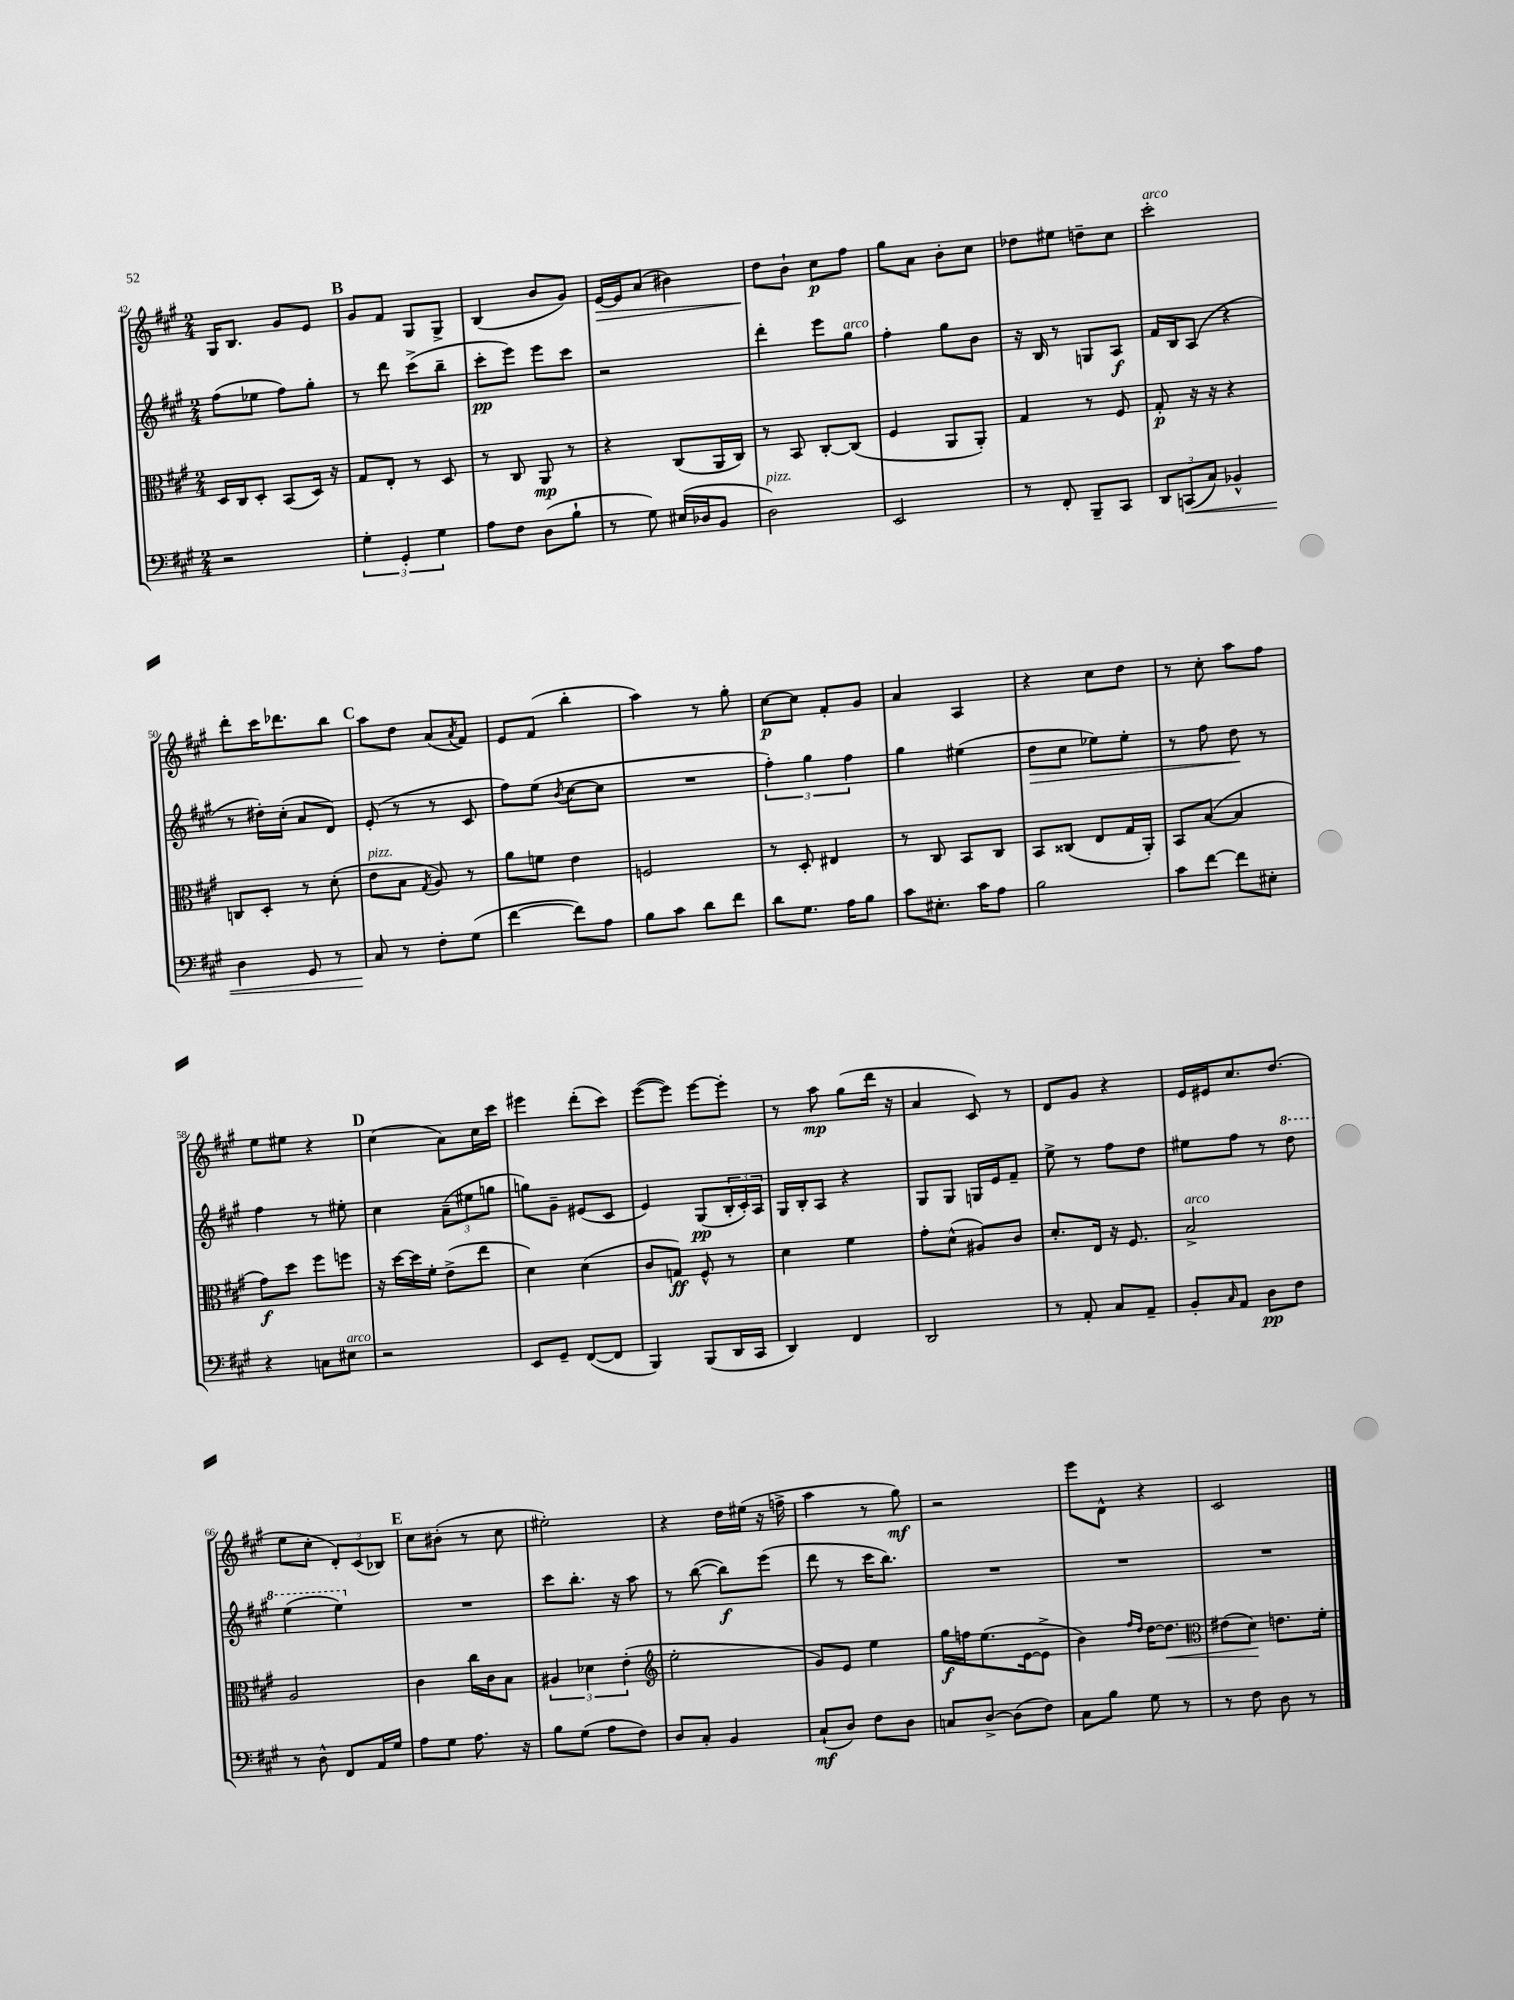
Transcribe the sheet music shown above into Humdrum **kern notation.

**kern	**kern	**kern	**kern
*staff4	*staff3	*staff2	*staff1
*clefF4	*clefC3	*clefG2	*clefG2
*k[f#c#g#]	*k[f#c#g#]	*k[f#c#g#]	*k[f#c#g#]
*M2/4	*M2/4	*M2/4	*M2/4
2r	16D/LL	(8ff#\L	16G#/LK
.	16C#/J	.	8.B/J
.	8D'/J	8ee-\J	.
.	(8BB/L	8ff#\L)	8g#/L
.	16D/Jk)	8gg#'\J	8e/J
.	16r	.	.
=	=	=	=
6G#'\	8G#/L	8r	8g#/L
.	8E'/J	8ddd\	8f#/J
6GG#'/	.	.	.
.	8r	(8ccc#^\L	8G#/L
6G#\	.	.	.
.	8D/	8bb~\J	8G#^/J
=	=	=	=
8A\L	8r	8ccc#'\L	(4B/
8F#\J	8C#/	8eee\J)	.
(8D\L	8AA/	8eee\L	8b/L
8B`\J	8r	8ccc#\J	8g#/J)
=	=	=	=
8r	4r	2r	[16e/LL
.	.	.	16e/]J
8G#\)	.	.	(8a/J
(16E#/LL	(8C#/L	.	4b#\)
16D-/J	.	.	.
8BB/J	16AA/L	.	.
.	16C#/JJ)	.	.
=	=	=	=
2D\)	8r	4ddd'\	8dd\L
.	8BB/	.	8b`\J
.	[8C#'/L	8eee\L	8cc#\L
.	(8C#/]J	8gg#\J	8ff#\J
=	=	=	=
2EE/	4F#/	4ff#'\	8gg#\L
.	.	.	8a\J
.	8AA/L	8gg#\L	8b'\L
.	8AA'/J)	8b\J	8cc#\J
=	=	=	=
8r	4G#/	16r	8dd-\L
.	.	16B/	.
8FF#'/	.	8r	8ee#\J
8BBB~/L	8r	8G/L	8dd~\L
8CC#/J	8F#/	8A/J	8cc#\J
=	=	=	=
12DD/L	8G#'/	16f#/LL	2ccc#'\
.	.	16B/J	.
(12CC/	.	.	.
.	16r	(8A/J	.
12C#/J)	.	.	.
.	16r	.	.
4BB-^^/	4r	4r	.
=	=	=	=
4D\	8C/L	8r	8ddd'\L
.	8D'/J	16dd#'\LL)	16ccc#\K
.	.	(16cc#'\JJ	8.ddd-\
8GG#/	8r	8a/L	.
8r	(8d'\	8d/J)	8bb\J
=	=	=	=
8C#/	8e\L	(8e'/	8aa\L
8r	8B\J	8r	8dd\J
.	8qG#/	.	.
8F#'\L	8A/)	8r	(8a/L
.	.	.	8qa/
(8G#\J	8r	8c#/	8f#/J)
=	=	=	=
[4f#\	8a\L	8ff#\L)	8e/L
.	8f\J	(8ee\J	(8f#/J
.	.	8qb/	.
8f#\]L)	4e\	[8cc#\L	4bb'\
8A\J	.	8cc#\]J	.
=	=	=	=
8B\L	2F/	2r	4aa\)
8c#\J	.	.	.
8d\L	.	.	8r
8f#\J	.	.	8gg#'\
=	=	=	=
8d\L	8r	6ff#'\)	[8cc#\L
8.G#\J	8D'/	.	8cc#\]J
.	.	6gg#\	.
.	4E#/	.	8f#'/L
16A\LK	.	.	.
.	.	6ff#\	.
8B\J	.	.	8g#/J
=	=	=	=
8c#\L	8r	4gg#\	4a/
8.E#'\J	8C#/	.	.
.	8BB/L	(4ee#\	4A/
16c#\LK	.	.	.
8A\J	8C#/J	.	.
=	=	=	=
2B\	8BB/L	8dd\L	4r
.	(8C##/J	8cc#\J	.
.	8E/L	8ee-\L)	8cc#\L
.	16G#/L	8ee-'\J	8dd\J
.	16AA'/JJ)	.	.
=	=	=	=
8c#\L	8BB/L	8r	8r
[8f#\J	([8B/J	8ff#\	8cc#'\
8f#\]L	4B/]	8dd\	8aa\L
8E#'\J	.	8r	8ff#\J
=	=	=	=
4r	8g#\L)	4ff#\	8ee\L
.	8dd\J	.	8ee#\J
8C\L	8ff#\L	8r	4r
8E#\J	8ff\J	8ee#'\	.
=	=	=	=
2r	16r	4cc#\	(4cc#\
.	[16dd\LL	.	.
.	16dd\]	.	.
.	16f#'\JJ	.	.
.	(8e^\L	(12a~\L	8a\L)
.	.	12ee#\	.
.	8ee\J	.	16cc#\L
.	.	12gg\J	.
.	.	.	16ccc#\JJ
=	=	=	=
8EE/L	4d\)	8gg\L)	4eee#\
8GG#~/J	.	8g#~\J	.
([8FF#/L	(4d\	(8e#/L	(8ddd'\L
8FF#/]J	.	8c#/J	8ccc#\J)
=	=	=	=
4BBB/)	8c#/L	4e/)	([8eee\L
.	8G/J)	.	8eee\]J)
(8BBB/L	8F#^^/	(8G#/L	[8eee\L
16DD/L	8r	24B'/L	8eee'\]J
.	.	24c#'/)	.
16CC#/JJ	.	.	.
.	.	24A/JJ	.
=	=	=	=
4DD/)	4d\	16G#/LL	8r
.	.	16B'/J	.
.	.	8A/J	8aa\
4FF#/	4f#\	4r	(8gg#\L
.	.	.	16ddd\Jk
.	.	.	16r
=	=	=	=
2DD/	8g#'\L	8G#/L	4a/
.	(8d^^\J	8G#/J	.
.	8A#/L)	16G/LL	8c#/)
.	.	16e/J	.
.	8c#/J	8f#~/J	8r
=	=	=	=
8r	8.d'/L	8ee^\	8d/L
8AA'/	.	8r	8g#/J
.	16E/Jk	.	.
8C#/L	16r	8ff#\L	4r
.	8.F#/	.	.
8AA~/J	.	8dd\J	.
=	=	=	=
8BB'/L	2B^/	8ee#\L	16e/LL
.	.	.	16e#/J
16qqC#/	.	.	.
8AA/J	.	8ff#\J	8.cc#/
8D\L	.	8r	.
.	.	.	(8.dd/J
8F#\J	.	8ddd\	.
=	=	=	=
8r	2A/	(4eee\	8ee\L
8D^^\	.	.	8cc#'\J
8FF#/L	.	4eee\)	12d'/L)
.	.	.	(12c#/
16AA/L	.	.	.
.	.	.	12B-/J)
16G#/JJ	.	.	.
=	=	=	=
8A\L	4c#\	2r	8cc#\L
8G#\J	.	.	(8b#'\J
8.A\	16cc#\LL	.	8r
.	16c#\J	.	.
.	8B\J	.	8cc#\
16r	.	.	.
=	=	=	=
8B\L	6A#/	8ccc#\L	2ee#'\)
(8G#\J	.	8.bb'\J	.
.	6d-\	.	.
8A\L	.	.	.
.	.	16r	.
.	(6e'\	.	.
8F#\J)	.	8aa\	.
=	=	=	=
*	*clefG2	*	*
8D/L	2ee'\	8r	4r
8C#'/J	.	([8bb\	.
4BB/	.	8bb\]L)	16dd\LL
.	.	.	(16ee#\JJ
.	.	(8eee\J	16r
.	.	.	16ff^\
=	=	=	=
(8C#`/L	8g#/L)	8ddd\	4aa\
8D/J)	8e/J	8r	.
8F#\L	4ee\	16ccc#\LK	8r
.	.	8.bb\J)	.
8D\J	.	.	8gg#\)
=	=	=	=
8C/L	16gg#\LL	2r	2r
.	16ff\J	.	.
[8D^/J	(8.ee\	.	.
(8D\]L	.	.	.
.	[16e\k	.	.
8F#\J)	8e^\]J	.	.
=	=	=	=
8C#\L	4b\)	2r	8eee\L
8B\J	.	.	8d^^\J
.	16qqff#/LL	.	.
.	16qqdd/JJ	.	.
8G#\	[16dd\LK	.	4r
.	8.dd\]J	.	.
8r	.	.	.
=	=	=	=
*	*clefC3	*	*
8r	(8e#\L	2r	2c#/
8F#\	8d\J)	.	.
8D\	8.e\L	.	.
8r	.	.	.
.	16f#'\Jk	.	.
==	==	==	==
*-	*-	*-	*-
